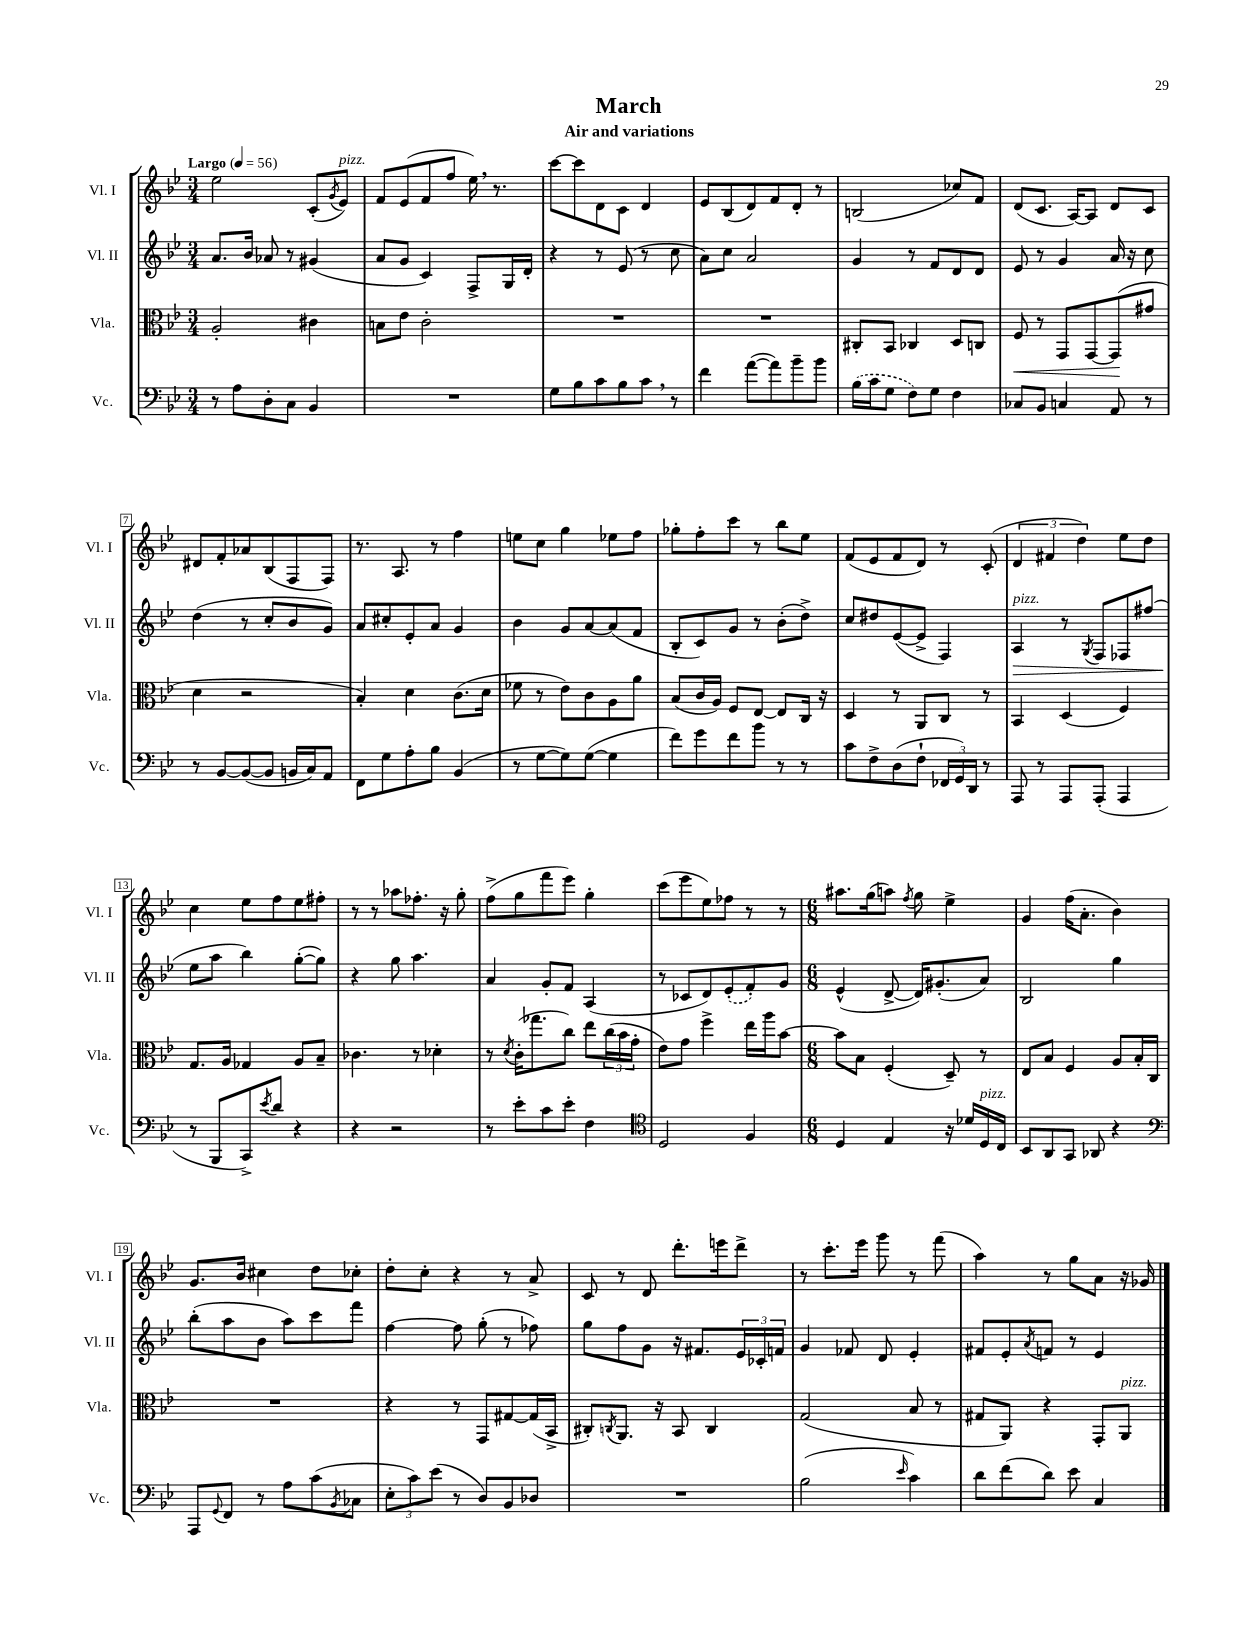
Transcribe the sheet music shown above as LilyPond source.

\header { title = "March" subtitle = "Air and variations" }
<<
\new StaffGroup <<
\new Staff = "s0" \with { instrumentName = "Vl. I" shortInstrumentName = "Vl. I" } {
    \clef treble \key bes \major \numericTimeSignature \time 3/4 \tempo "Largo" 4 = 56
    ees''2 c'8-.( \acciaccatura { g'8 } ees'8^\markup { \italic "pizz." }) |
    f'8 ees'8( f'8 f''8 ees''16) \breathe r8. |
    c'''8~ c'''8 d'8 c'8 d'4 |
    ees'8 bes8( d'8) f'8 d'8-. r8 |
    b2( ces''8) f'8 |
    d'8( c'8. a16~) a8 d'8 c'8 |
    dis'8 f'8-. aes'8 bes8( f8 f8) |
    r8. a8. r8 f''4 |
    e''8 c''8 g''4 ees''8 f''8 |
    ges''8-. f''8-. c'''8 r8 bes''8 ees''8 |
    f'8( ees'8 f'8 d'8) r8 c'8-.( |
    \tuplet 3/2 { d'4 fis'4 d''4) } ees''8 d''8 |
    c''4 ees''8 f''8 ees''8 fis''8-. |
    r8 r8 aes''8 fes''8.-. r16 g''8-. |
    f''8->( g''8 f'''8 ees'''8) g''4-. |
    c'''8( ees'''8 ees''8) fes''8 r8 r8 |
    \numericTimeSignature \time 6/8 ais''8. g''16( a''8) \acciaccatura { f''8 } g''8 ees''4-> |
    g'4 f''16( a'8.-. bes'4) |
    g'8. bes'16 cis''4 d''8 ces''8-. |
    d''8-. c''8-. r4 r8 a'8-> |
    c'8 r8 d'8 d'''8.-. e'''16 d'''8-> |
    r8 c'''8.-. ees'''16 g'''8 r8 f'''8( |
    a''4) r8 g''8 a'8 r16 ges'16 \bar "|." |
}
\new Staff = "s1" \with { instrumentName = "Vl. II" shortInstrumentName = "Vl. II" } {
    \clef treble \key bes \major \numericTimeSignature \time 3/4
    a'8. bes'16 aes'8 r8 gis'4( |
    a'8 g'8 c'4) f8-> g16 d'16-. |
    r4 r8 ees'8( r8 c''8 |
    a'8) c''8 a'2 |
    g'4 r8 f'8 d'8 d'8 |
    ees'8 r8 g'4 a'16 r16 c''8 |
    d''4( r8 c''8-. bes'8 g'8) |
    a'8 cis''8-. ees'8-. a'8 g'4 |
    bes'4 g'8 a'8~ a'8( f'8 |
    bes8-. c'8) g'8 r8 bes'8-.( d''8->) |
    c''8 dis''8 ees'8~( ees'8-> f4) |
    a4\>^\markup { \italic "pizz." } r8 \acciaccatura { g8 } f8 fes8 fis''8( |
    ees''8\! a''8 bes''4) g''8~-.( g''8) |
    r4 g''8 a''4. |
    a'4 g'8-. f'8 a4( |
    r8 ces'8 d'8) \once \slurDashed ees'8-.( f'8-.) g'8 |
    \numericTimeSignature \time 6/8 ees'4-^( d'8~-> d'16) gis'8.-.( a'8) |
    bes2 g''4 |
    bes''8-.( a''8 bes'8 a''8) c'''8 f'''8 |
    f''4~ f''8 g''8-.( r8 fes''8) |
    g''8 f''8 g'8 r16 fis'8. \tuplet 3/2 { ees'16 ces'16-. f'16 } |
    g'4 fes'8 d'8 ees'4-. |
    fis'8 ees'8-. \acciaccatura { a'8 } f'8 r8 ees'4 \bar "|." |
}
\new Staff = "s2" \with { instrumentName = "Vla." shortInstrumentName = "Vla." } {
    \clef alto \key bes \major \numericTimeSignature \time 3/4
    a2-. cis'4 |
    b8 ees'8 c'2-. |
    R2. |
    R2. |
    cis8-. bes,8 ces4 d8 c8 |
    f8\< r8 g,8 g,8~ g,8\!( gis'8 |
    d'4 r2 |
    bes4-.) d'4 c'8.( d'16 |
    fes'8 r8 ees'8) c'8 a8 a'8 |
    bes8( c'16 a16) f8 ees8~ ees8 c16 r16 |
    d4 r8 a,8 c8 r8 |
    bes,4 d4( f4) |
    g8. a16 ges4 a8 bes8-- |
    ces'4. r8 des'4-. |
    r8 \acciaccatura { d'8 } c'16-.( ges''8. c''8) ees''8 \tuplet 3/2 { c''16( bes'16 g'16-. } |
    ees'8) g'8 f''4-> ees''16 a''16 bes'8~ |
    \numericTimeSignature \time 6/8 bes'8 bes8 f4-.( d8--) r8 |
    ees8 bes8 f4 a8 bes16-. c16 |
    R2. |
    r4 r8 g,8 gis8~ gis16( bes,16-> |
    cis8-.) \acciaccatura { c8 } a,8. r16 bes,8 c4 |
    g2( bes8 r8 |
    gis8 a,8) r4 g,8-. a,8^\markup { \italic "pizz." } \bar "|." |
}
\new Staff = "s3" \with { instrumentName = "Vc." shortInstrumentName = "Vc." } {
    \clef bass \key bes \major \numericTimeSignature \time 3/4
    r8 a8 d8-. c8 bes,4 |
    R2. |
    g8 bes8 c'8 bes8 c'8 \breathe r8 |
    f'4 a'8~( a'8) bes'8-- bes'8 |
    \once \slurDashed bes16( c'16 g8 f8) g8 f4 |
    ces8 bes,8 c4 a,8 r8 |
    r8 bes,8~ bes,8~( bes,8 b,16 c16) a,8 |
    f,8 g8 a8-. bes8 bes,4( |
    r8 g8~ g8) g8~( g4 |
    f'8) g'8 f'8 bes'8 r8 r8 |
    c'8 f8-> d8( f8-! \tuplet 3/2 { fes,16 g,16) d,16 } r8 |
    a,,8 r8 a,,8 a,,8-.( a,,4 |
    r8 bes,,8 c,8->) \acciaccatura { ees'8 } d'8 r4 |
    r4 r2 |
    r8 ees'8-. c'8 ees'8-. f4 |
    \clef tenor d2 f4 |
    \numericTimeSignature \time 6/8 d4 ees4 r16 des'16 d16^\markup { \italic "pizz." } c16 |
    bes,8 a,8 g,8 aes,8 r4 |
    \clef bass a,,8 \appoggiatura { g,8 } f,8 r8 a8 c'8( \acciaccatura { bes,8 } ces8 |
    \tuplet 3/2 { ees8-. c'8) ees'8( } r8 d8) bes,8 des8 |
    R2. |
    bes2( \grace { ees'16 } c'4) |
    d'8 f'8( d'8) ees'8 c4 \bar "|." |
}
>>
>>
\layout { \context { \Score \override BarNumber.stencil = #(make-stencil-boxer 0.1 0.3 ly:text-interface::print) } }
